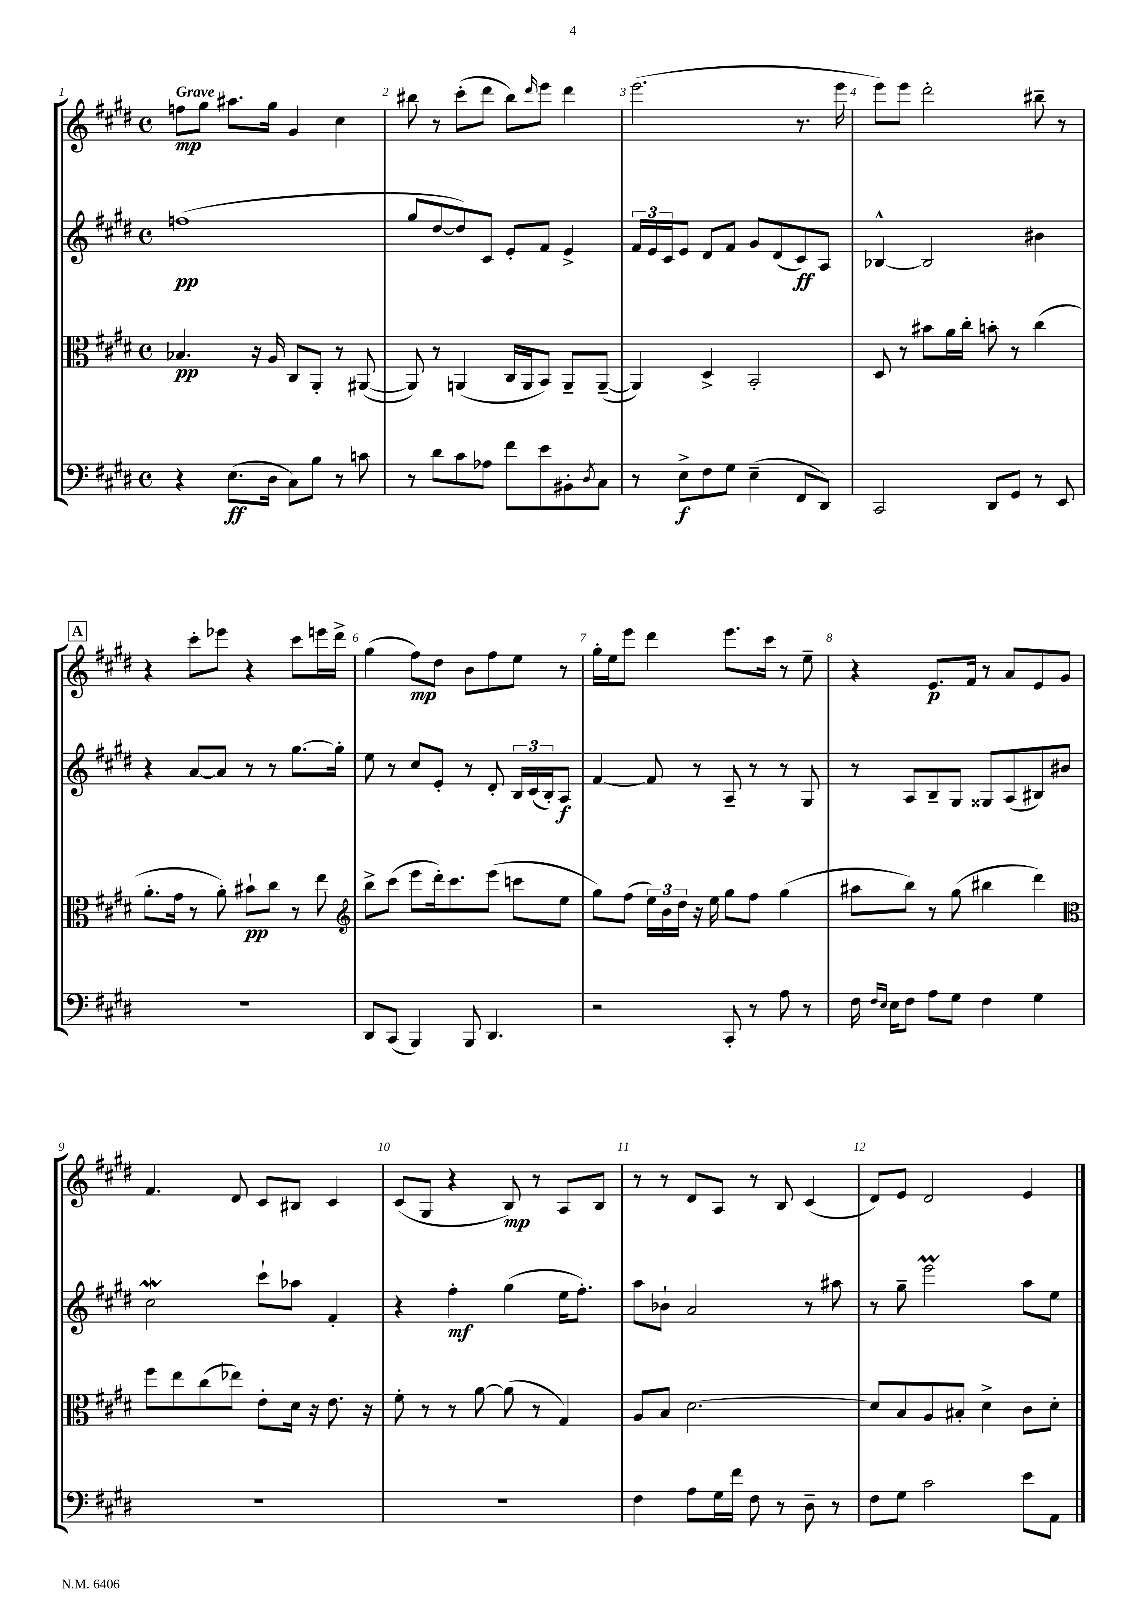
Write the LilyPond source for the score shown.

<<
\new StaffGroup <<
\new Staff = "s0" {
    \clef treble \key e \major \defaultTimeSignature \time 4/4 \tempo "Grave"
    f''8\mp gis''8 ais''8. gis''16 gis'4 cis''4 |
    bis''8 r8 cis'''8-.( dis'''8 bis''8) \grace { dis'''16 } e'''8 dis'''4 |
    e'''2.( r8. e'''16 |
    e'''8) e'''8 dis'''2-. bis''8-- r8 |
    \mark \markup { \box "A" } r4 cis'''8-. ees'''8 r4 cis'''8 e'''16 dis'''16-> |
    gis''4( fis''8\mp) dis''8 b'8 fis''8 e''8 r8 |
    gis''16-. e''16 e'''8 dis'''4 e'''8. cis'''16 r8 e''8-- |
    r4 e'8.\p fis'16 r8 a'8 e'8 gis'8 |
    fis'4. dis'8 cis'8 bis8 cis'4 |
    cis'8( gis8 r4 b8\mp) r8 a8 b8 |
    r8 r8 dis'8 a8 r8 b8 cis'4( |
    dis'8) e'8 dis'2 e'4 \bar "|." |
}
\new Staff = "s1" {
    \clef treble \key e \major \defaultTimeSignature \time 4/4
    f''1\pp( |
    gis''8 dis''8~ dis''8) cis'8 e'8-. fis'8 e'4-> |
    \tuplet 3/2 { fis'16 e'16 cis'16 } e'8 dis'8 fis'8 gis'8 dis'8( cis'8\ff) a8 |
    bes4~-^ bes2 bis'4 |
    \mark \markup { \box "A" } r4 a'8~ a'8 r8 r8 gis''8.~ gis''16-. |
    e''8 r8 cis''8 e'8-. r8 dis'8-. \tuplet 3/2 { b16 cis'16( b16-.) } a8\f |
    fis'4~ fis'8 r8 a8-- r8 r8 gis8 |
    r8 a8 b8-- gis8 gisis8 a8( bis8) bis'8 |
    cis''2\mordent cis'''8-! aes''8 fis'4-. |
    r4 fis''4-.\mf gis''4( e''16 fis''8.-.) |
    a''8 bes'8-! a'2 r8 ais''8 |
    r8 gis''8-- e'''2\prall a''8 e''8 \bar "|." |
}
\new Staff = "s2" {
    \clef alto \key e \major \defaultTimeSignature \time 4/4
    bes4.\pp r16 a16 cis8 a,8-. r8 ais,8~( |
    ais,8) r8 a,4( cis16 a,16 b,8) a,8-- a,8~--( |
    a,4) dis4-> b,2-. |
    dis8 r8 bis'8 a'16 cis''16-. b'8-. r8 cis''4( |
    \mark \markup { \box "A" } a'8.-. gis'16 r8 a'8-.) bis'8-!\pp cis''8 r8 e''8 |
    \clef treble b''8-> cis'''8( e'''8 dis'''16-.) cis'''8. e'''8( c'''8 e''8 |
    gis''8) fis''8( \tuplet 3/2 { e''16) b'16 dis''16 } r16 e''16 gis''8 fis''8 gis''4( |
    ais''8 b''8) r8 gis''8( bis''4 dis'''4) |
    \clef alto fis''8 e''8 cis''8( ees''8) e'8-. dis'16 r16 e'8. r16 |
    fis'8-. r8 r8 a'8~ a'8( r8 gis4) |
    a8 b8 dis'2.~ |
    dis'8 b8 a8 bis8-. dis'4-> cis'8 dis'8-. \bar "|." |
}
\new Staff = "s3" {
    \clef bass \key e \major \defaultTimeSignature \time 4/4
    r4 e8.\ff( dis16 cis8) b8 r8 c'8 |
    r8 dis'8 cis'8 aes8 fis'8 e'8 bis,8-. \acciaccatura { dis8 } cis8 |
    r8 e8->\f fis8 gis8 e4--( fis,8 dis,8) |
    cis,2 dis,8 gis,8 r8 e,8 |
    \mark \markup { \box "A" } r1 |
    dis,8 cis,8( b,,4) b,,8 dis,4. |
    r2 cis,8-. r8 a8 r8 |
    fis16 \grace { fis16 e16 } e16 fis8 a8 gis8 fis4 gis4 |
    R1 |
    R1 |
    fis4 a8 gis16 fis'16 fis8 r8 dis8-- r8 |
    fis8 gis8 cis'2 e'8 a,8 \bar "|." |
}
>>
>>
\layout { \context { \Score \override BarNumber.break-visibility = ##(#f #t #t) barNumberVisibility = #all-bar-numbers-visible } }
